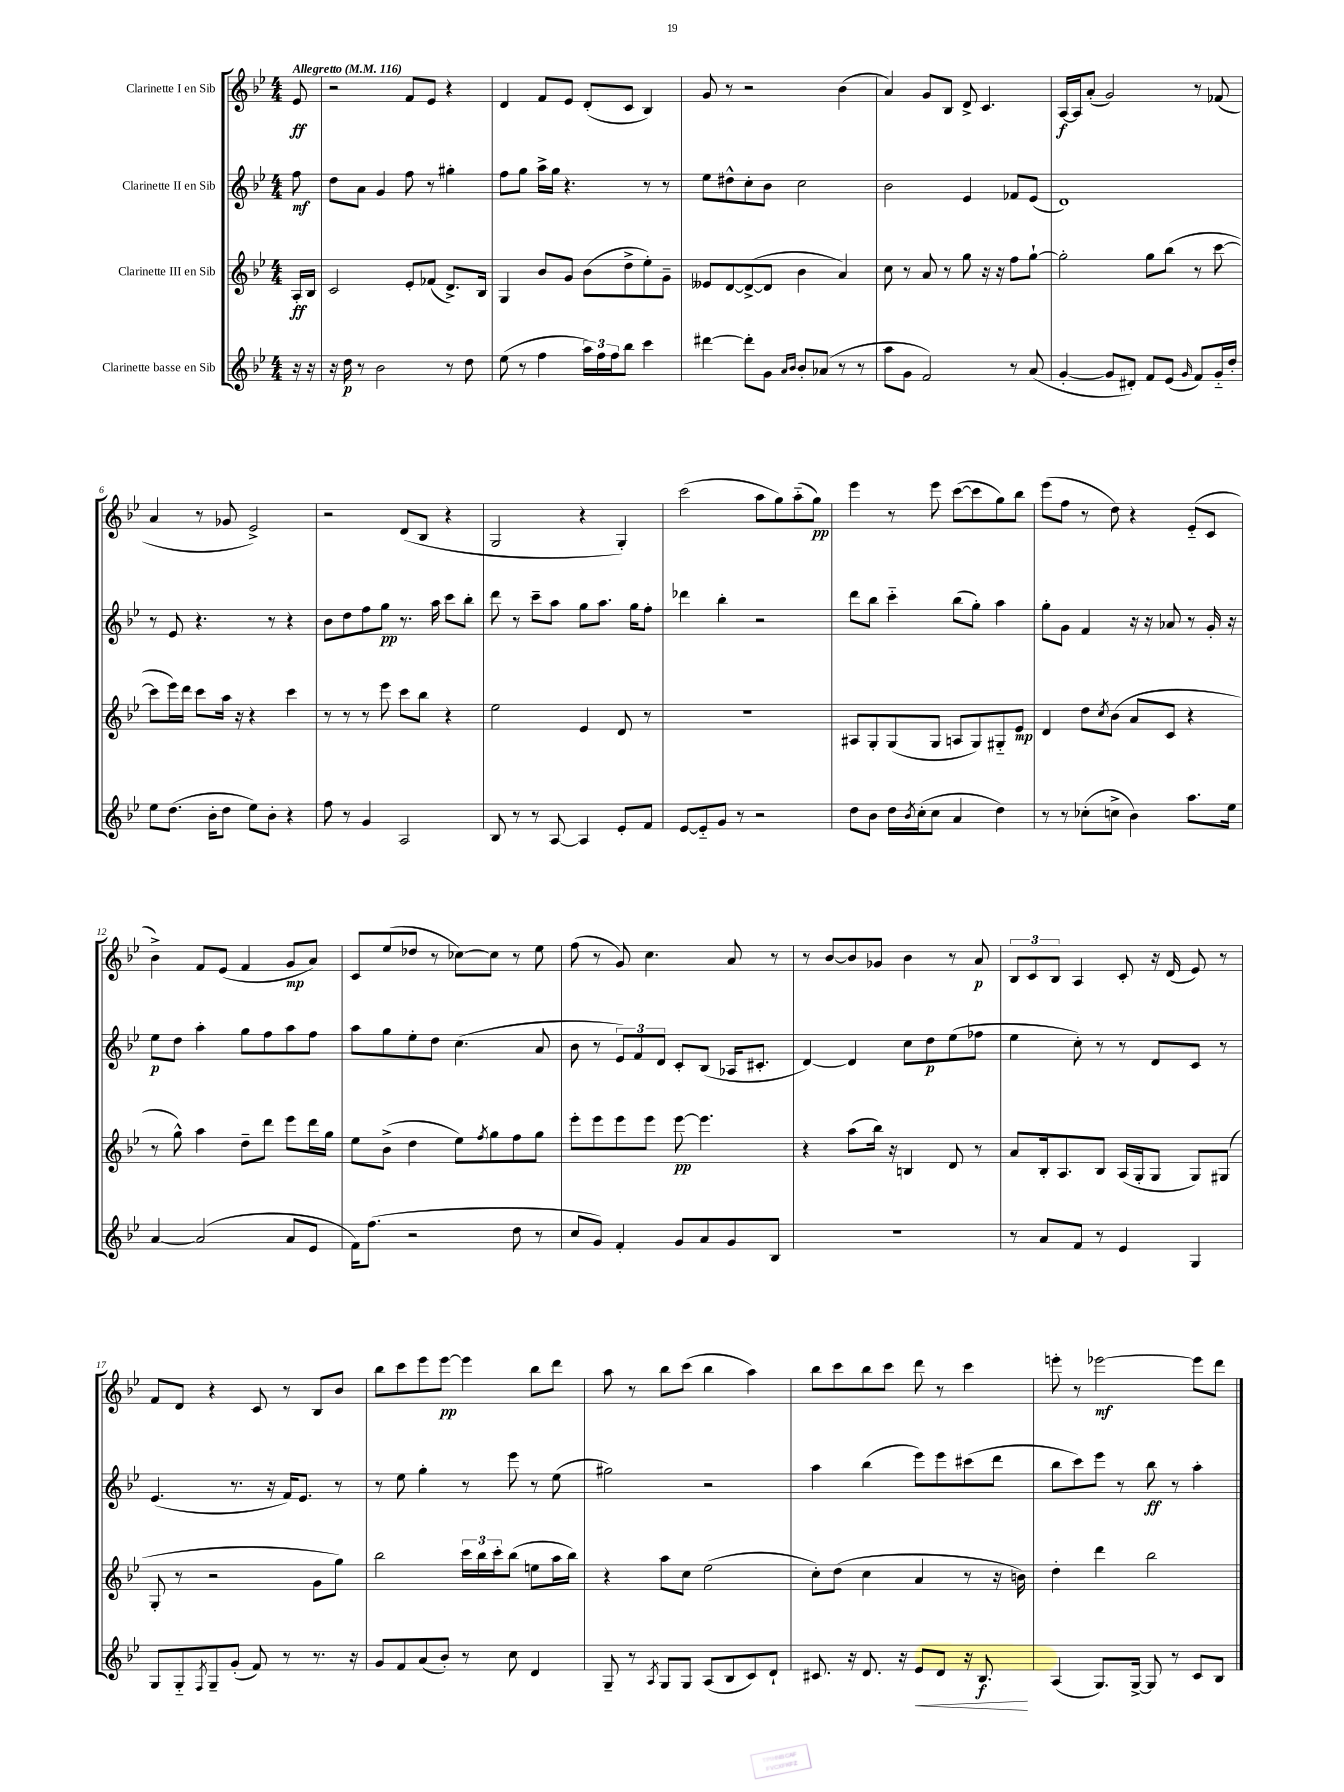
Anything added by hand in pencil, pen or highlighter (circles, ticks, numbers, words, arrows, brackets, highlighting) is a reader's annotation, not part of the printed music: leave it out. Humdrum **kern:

**kern	**kern	**kern	**kern
*staff4	*staff3	*staff2	*staff1
*clefG2	*clefG2	*clefG2	*clefG2
*k[b-e-]	*k[b-e-]	*k[b-e-]	*k[b-e-]
*M4/4	*M4/4	*M4/4	*M4/4
*MM116	*MM116	*MM116	*MM116
16r	16A'/LL	8ff\	8e-/
16r	16B-/JJ	.	.
=	=	=	=
16r	2c/	8dd\L	2r
16dd\	.	.	.
8r	.	8a\J	.
2b-\	.	4g/	.
.	8e-'/L	8ff\	8f/L
.	(8f-/J	8r	8e-/J
8r	8.d^/L)	4gg#'\	4r
8dd\	.	.	.
.	16B-/Jk	.	.
=	=	=	=
(8ee-\	4G/	8ff\L	4d/
8r	.	8gg\J	.
4ff\	8b-/L	16aa^\LL	8f/L
.	.	16gg\JJ	.
.	8g/J	4.r	8e-/J
24aa\LL)	(8b-\L	.	(8d'/L
24ff\	.	.	.
24ff\J	.	.	.
8bb-\J	8dd^\	.	8c/J
4ccc\	8ee-'\)	8r	4B-/)
.	8g~\J	8r	.
=	=	=	=
[4ddd#\	8e--/L	8ee-\L	8g/
.	[8d/	8dd#^^\	8r
8ddd#'\]L	(8d^/_	8cc'\	2r
8g\J	8d/]J	8b-\J	.
16qqa/LL	.	.	.
16qqb-/JJ	.	.	.
8b-'/L	4b-\	2cc\	.
(8a-/J	.	.	.
8r	4a/)	.	(4b-\
8r	.	.	.
=	=	=	=
8aa\L	8cc\	2b-\	4a/)
8g\J	8r	.	.
2f/)	8a/	.	8g/L
.	8r	.	8B-/J
.	8gg\	4e-/	8d^/
.	16r	.	4.c/
.	16r	.	.
8r	8ff\L	8f-/L	.
(8a/	[8gg`\J	(8e-/J	.
=	=	=	=
[4g'/	2gg'\]	1d)	[16A/LL
.	.	.	16A/]J
.	.	.	(8a'/J
8g/]L	.	.	2g/)
8d#'/J)	.	.	.
8f/L	8gg\L	.	.
(8e-/J	(8bb-\J	.	.
16qqg/	.	.	.
8f/L)	8r	.	8r
16g'~/L	[8ccc\	.	(8f-/
16dd'/JJ	.	.	.
=	=	=	=
8ee-\L	8ccc\]L	8r	4a/
(8.dd\J	16eee-\L)	8e-/	.
.	16ddd\JJ	.	.
.	8ccc\L	4.r	8r
16b-'\LK	.	.	.
8dd\J	16aa\Jk	.	8g-/
.	16r	.	.
8ee-\L)	4r	.	2e-^/)
8b-'\J	.	8r	.
4r	4ccc\	4r	.
=	=	=	=
8ff\	8r	8b-\L	2r
8r	8r	8dd\	.
4g/	8r	8ff\	.
.	8eee-\	8gg\J	.
2A/	8ccc\L	8.r	(8d/L
.	8bb-\J	.	8B-/J
.	.	16aa\	.
.	4r	8ccc\L	4r
.	.	8bb-'\J	.
=	=	=	=
8B-/	2ee-\	8ddd\	2G/
8r	.	8r	.
8r	.	8ccc~\L	.
[8A/	.	8aa\J	.
4A/]	4e-/	8gg\L	4r
.	.	8.aa\J	.
8e-'/L	8d/	.	4G'/)
.	.	16gg\LK	.
8f/J	8r	8ff'\J	.
=	=	=	=
[8e-/L	1r	4ddd-\	(2ccc\
8e-'~/]	.	.	.
8g/J	.	4bb-'\	.
8r	.	.	.
2r	.	2r	8aa\L
.	.	.	8gg\)
.	.	.	(8aa'~\
.	.	.	8gg\J)
=	=	=	=
8dd\L	8A#/L	8ddd\L	4eee-\
8b-\J	8G'/	8bb-\J	.
16dd\LL	(8G/	4ccc'~\	8r
8qb-/	.	.	.
(16cc'\J	.	.	.
8cc\J	8G/J	.	8eee-\
4a/	8A/L	(8bb-\L	([8ccc\L
.	8G/)	8gg'\J)	8ccc\]
4dd\)	8G#'~/	4aa\	8gg\)
.	8e-/J	.	8bb-\J
=	=	=	=
8r	4d/	8gg'\L	(8eee-\L
8r	.	8g\J	8ff\J
(8cc-'\L	8dd\L	4f/	8r
.	8qcc/	.	.
8cc^\J	(8b-\J	.	8dd\)
4b-\)	8a/L	16r	4r
.	.	16r	.
.	8c/J	8a-/	.
8.aa\L	4r	8r	(8e-'~/L
.	.	16g'/	8c/J
16ee-\Jk	.	16r	.
=	=	=	=
[4a/	8r	8ee-\L	4b-^\)
.	8gg^^\)	8dd\J	.
(2a/]	4aa\	4aa'\	8f/L
.	.	.	(8e-/J
.	8dd~\L	8gg\L	4f/
.	8ddd\J	8ff\	.
8a/L	8eee-\L	8aa\	8g/L
8e-/J	16ddd\L	8ff\J	8a/J)
.	16gg\JJ	.	.
=	=	=	=
16f\LK)	8ee-\L	8aa\L	8c/L
(8.ff\J	.	.	.
.	(8b-^\J	8gg\	(8ee-/
2r	4dd\	8ee-'\	8dd-/J
.	.	8dd\J	8r
.	8ee-\L)	(4.cc\	[8cc-\L)
.	8qff/	.	.
.	8gg\	.	8cc-\]J
8dd\	8ff\	.	8r
8r	8gg\J	8a/	8ee-\
=	=	=	=
8cc/L	8eee-'\L	8b-\	(8ff\
8g/J)	8eee-\	8r	8r
4f'/	8eee-\	12e-/L)	8g/)
.	.	12f/	.
.	8eee-\J	.	4.cc\
.	.	12d/J	.
8g/L	[8eee-\	8c'/L	.
8a/	4.eee-\]	(8B-/J	.
8g/	.	16A-/LK	8a/
.	.	8.c#'/J	.
8B-/J	.	.	8r
=	=	=	=
1r	4r	[4d/)	8r
.	.	.	[8b-/L
.	(8aa\L	4d/]	8b-/]
.	16bb-\Jk)	.	8g-/J
.	16r	.	.
.	4B/	8cc\L	4b-\
.	.	8dd\	.
.	8d/	(8ee-\	8r
.	8r	8ff-\J	8a/
=	=	=	=
8r	8a/L	4ee-\	12B-/L
.	.	.	12c/
8a/L	16B-'/k	.	.
.	.	.	12B-/J
.	8.A/	.	.
8f/J	.	8cc'\)	4A/
8r	8B-/J	8r	.
4e-/	(16A/LL	8r	8c'/
.	16G'/J	.	.
.	8G/J	8d/L	16r
.	.	.	(16d/
4G/	8G/L)	8c/J	8e-/)
.	(8G#/J	8r	8r
=	=	=	=
8G/L	8G'/	(4.e-/	8f/L
8G'~/	8r	.	8d/J
8qF/	.	.	.
8G~/	2r	.	4r
(8g'/J	.	8.r	.
8f/)	.	.	8c/
.	.	16r	.
8r	.	16f/LK)	8r
.	.	8.e-/J	.
8.r	8g\L	.	8B-/L
.	8gg\J)	8r	8b-/J
16r	.	.	.
=	=	=	=
8g/L	2bb-\	8r	8bb-\L
8f/	.	8ee-\	8ccc\
(8a/	.	4gg'\	8eee-\
8b-'/J)	.	.	[8eee-\J
8r	24ccc\LL	8r	4eee-\]
.	24bb-\	.	.
.	24ccc'\J	.	.
8cc\	(8bb-\J	8eee-\	.
4d/	8ee\L	8r	8bb-\L
.	16aa\L	(8ee-\	8ddd\J
.	16bb-\JJ)	.	.
=	=	=	=
8G~/	4r	2gg#\)	8aa\
8r	.	.	8r
8qA/	.	.	.
8G/L	8aa\L	.	8bb-\L
8G/J	8cc\J	.	(8ccc\J
(8A/L	(2ee-\	2r	4bb-\
8B-/	.	.	.
8c/)	.	.	4aa\)
8d`/J	.	.	.
=	=	=	=
8.c#/	8cc'\L)	4aa\	8bb-\L
.	(8dd\J	.	8ccc\
16r	.	.	.
8.d/	4cc\	(4bb-\	8bb-\
.	.	.	8ccc\J
16r	.	.	.
8e-/L	4a/	8eee-\L)	8ddd\
8d/J	.	8eee-\	8r
16r	8r	(8ccc#\	4ccc\
8.B-/	.	.	.
.	16r	8ddd\J	.
.	16b\)	.	.
=	=	=	=
(4A/	4dd'\	8bb-\L	8eee'\
.	.	8ccc\)	8r
8.G/L)	4ddd\	8eee-\J	[2eee-\
.	.	8r	.
[16G^/Jk	.	.	.
8G/]	2bb-\	8bb-\	.
8r	.	8r	.
8c/L	.	4aa'\	8eee-\]L
8B-/J	.	.	8ddd\J
==	==	==	==
*-	*-	*-	*-
